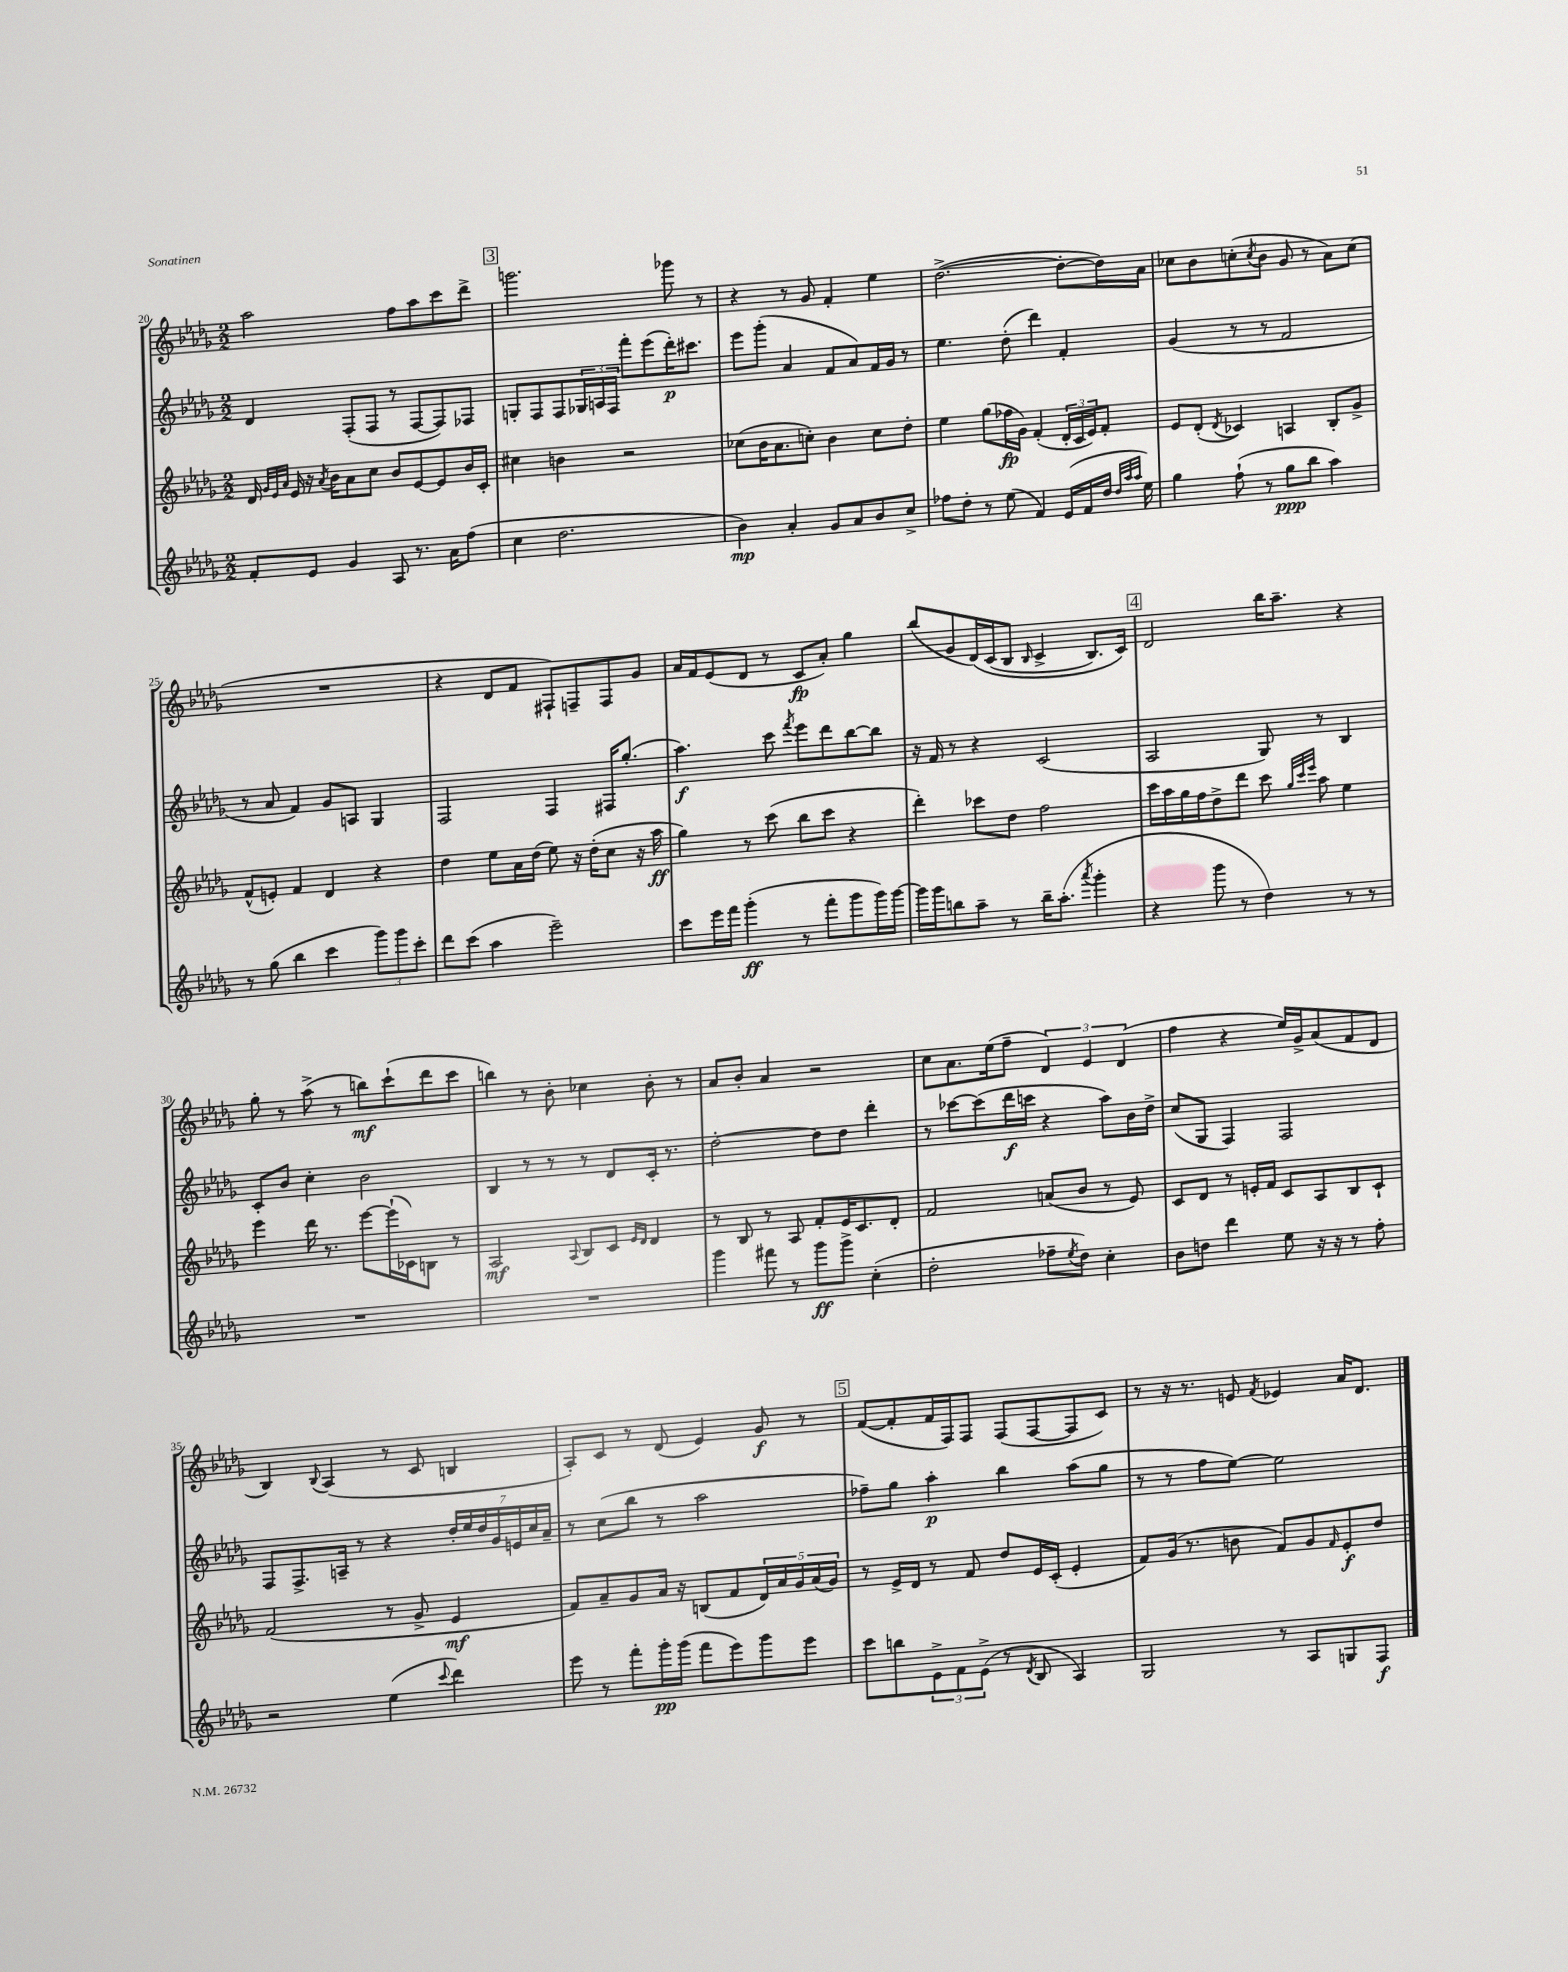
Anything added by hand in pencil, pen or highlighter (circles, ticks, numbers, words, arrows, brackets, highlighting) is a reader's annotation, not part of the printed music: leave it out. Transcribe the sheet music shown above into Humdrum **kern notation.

**kern	**kern	**kern	**kern
*staff4	*staff3	*staff2	*staff1
*clefG2	*clefG2	*clefG2	*clefG2
*k[b-e-a-d-g-]	*k[b-e-a-d-g-]	*k[b-e-a-d-g-]	*k[b-e-a-d-g-]
*M2/2	*M2/2	*M2/2	*M2/2
8f'	16d-	4d-	2aa-
.	32qqg-	.	.
.	32qqe-	.	.
.	32qqa-	.	.
.	16e-	.	.
8e-	16r	.	.
.	8qa-	.	.
.	16b-	.	.
4g-	8a-	(8F'	.
.	8cc	8F	.
8A-	8b-	8r	8ff
8.r	[8e-	[8F	8aa-
.	8e-]	8F])	8ccc
16a-	.	.	.
(8ff	16b-	8F-	8ddd-^
.	16c'	.	.
=	=	=	=
4cc	4cc#	8G'	2.ggg
.	.	8F	.
2.dd-	4b	8F	.
.	.	24G-	.
.	.	24A	.
.	.	24F	.
.	2r	8fff'	.
.	.	(8eee-	.
.	.	16ddd-')	8ggg-
.	.	8.ccc#	.
.	.	.	8r
=	=	=	=
4b-)	(8cc-	8eee-	4r
.	16b-	(8ggg-'	.
.	8.a-	.	.
4a-'	.	4a-	8r
.	8cc')	.	8g-
8g-	4b-	8f	4f'
8a-	.	8a-)	.
8b-	8cc	16f	4ee-
.	.	16g-	.
8cc^	8dd-'	8r	.
=	=	=	=
8ff-	4ee-	4.ee-	([2.dd-^
8dd-'	.	.	.
8r	(8gg-	.	.
(8ee-	16ff-	(8dd-'	.
.	16g-)	.	.
4f)	(4f'	4ddd-)	.
(16e-	24d-'	4f'	8dd-'_
.	24c	.	.
16f	.	.	.
.	24e-)	.	.
16dd-	8f'	.	16dd-])
32qqdd-	.	.	.
32qqaa-	.	.	.
32qqaa-	.	.	.
16ee-)	.	.	16a-
=	=	=	=
4gg-	8e-	(4g-	8cc-
.	(8d-'	.	8b-
.	8qd-	.	.
(8ff`	4c-)	8r	(8cc'
.	.	.	8qcc
8r	.	8r	8b-
8gg-	4A	2f	8g-
8bb-	.	.	8r
4aa-)	8B-'	.	8a-)
.	8g-^	.	(8cc
=	=	=	=
8r	(8f^^	8r	1r
(8gg-	8e')	8a-	.
4bb-	4f	4f)	.
4ccc	4d-	8g-	.
.	.	8A	.
12ggg-)	4r	4G-	.
12ggg-	.	.	.
12ccc'	.	.	.
=	=	=	=
8ddd-	4dd-	2F	4r
(8ccc	.	.	.
4aa-	8ee-	.	8d-
.	16a-	.	8f
.	(16dd-	.	.
2eee-~)	8ee-)	4F	8F#`)
.	16r	.	8F~
.	(16dd-'	.	.
.	8cc	16F#	8F
.	.	(8.gg-'	.
.	16r	.	8g-
.	16aa-	.	.
=	=	=	=
8ccc	4gg-)	4.aa-)	16a-
.	.	.	16f
16eee-	.	.	(8e-
16fff	.	.	.
(4ggg-'	8r	.	8d-
.	(8ccc	8ccc	8r
.	.	8qfff	.
8r	8bb-	8eee-	8c
8fff'	8ccc	8ddd-	8a-')
8ggg-	4r	[8bb-	4gg-
16ggg-)	.	8bb-]	.
[16ggg-	.	.	.
=	=	=	=
16ggg-]	4ddd-')	16r	(8bb-
16ggg-	.	16f	.
8bb	.	8r	8g-
8aa-~	8ccc-	4r	&(16d-)
.	.	.	(16c
8r	8dd-	.	8B-
.	.	.	16qqB-
16bb~	2ff	(2c	4c^
(8.aa-'	.	.	.
8qaaa-	.	.	.
4ggg-'	.	.	8.B-)
.	.	.	16c&)
=	=	=	=
4r	16ccc	2A-	2d-
.	16aa-	.	.
.	16gg-	.	.
.	16ff	.	.
8ggg-	8dd-^	.	.
8r	8ddd-	.	.
4dd-)	8ccc	8G-)	16bb-
.	.	.	8.aa-~
.	32qqgg-	.	.
.	32qqccc	.	.
.	32qqeee-	.	.
.	8aa-	8r	.
8r	4ee-	4B-	4r
8r	.	.	.
=	=	=	=
1r	4eee-	8c'	8gg-'
.	.	8b-	8r
.	16ddd-	4cc'	(8aa-^
.	8.r	.	.
.	.	.	8r
.	[8eee-	2b-	8bb)
.	(16eee-`]	.	(8ccc`
.	16c-)	.	.
.	8B	.	8ddd-
.	8r	.	8ccc
=	=	=	=
1r	2A-	4B-	4bb)
.	.	8r	8r
.	.	8r	8b-'
.	8qqA-	.	.
.	8B-	8r	4cc-
.	8c	8d-	.
.	16qqe-	.	.
.	16qqd-	.	.
.	4d-	16c'	8b-'
.	.	8.r	.
.	.	.	8r
=	=	=	=
4ggg-	8r	[2dd-'	8a-
.	8B-	.	8b-'
8fff#	8r	.	4a-
8r	8A-	.	.
8ggg-	8f'	8dd-]	2r
8ggg-^	16e-	8dd-	.
.	8.c	.	.
(4cc'	.	4ddd-'	.
.	8d-'	.	.
=	=	=	=
2dd-'	2f	8r	8cc
.	.	[8ccc-	8.a-
.	.	(8ccc-]	.
.	.	.	(16ee-
.	.	16ddd-	8ff~
.	.	16ccc	.
8ff-~	(8a	4r	6d-)
8qee-	.	.	.
8dd-)	8b-	.	.
.	.	.	6e-
4cc'	8r	8aa-)	.
.	.	.	(6d-
.	8e-)	16b-	.
.	.	16dd-^	.
=	=	=	=
8b-	8c	(8cc	4ff
8dd	8d-	8G-	.
4ddd-	8r	4F)	4r
.	16e'	.	.
.	16f	.	.
8ee-	8c	2F	16ee-)
.	.	.	16g-^
16r	8A-	.	(8a-
16r	.	.	.
8r	8B-	.	8f
8ff'	8c`	.	8d-
=	=	=	=
2r	(2f	8F	4B-)
.	.	8.F^	.
.	.	.	8qqB-
.	.	.	(4A-
.	.	16A~	.
.	.	8r	.
(4ee-	8r	4r	8r
.	8g-^	.	8c
8qqccc	.	.	.
4ddd-)	4e-	28dd-'	4B
.	.	28ee-	.
.	.	28dd-	.
.	.	28g-	.
.	.	28e	.
.	.	28cc	.
.	.	28a-~	.
=	=	=	=
8eee-	8f)	8r	8A-')
8r	8a-~	(8cc	8c
8fff'	8g-	8bb-	8r
16ggg-'	16a-	8r	(8d-
(16ggg-	16r	.	.
8fff	(8B	2aa-	4e-)
8eee-)	8f	.	.
8ggg-	20d-)	.	8g-
.	20a-	.	.
.	20g-	.	.
8eee-	.	.	8r
.	(20a-	.	.
.	20g-)	.	.
=	=	=	=
8ccc	8r	8ff-~)	([8f
8bb	16e-^	8gg-	8f']
.	16d-	.	.
12e-^	8r	4aa-'	16f
.	.	.	16F)
12f	.	.	.
.	8f	.	8F
(12e-^	.	.	.
8r	8dd-	4bb-	(8F
8qd-	.	.	.
8B-	16e-	.	[8F
.	(16c'	.	.
4A-)	4e-'	(8aa-	8F]
.	.	8gg-	8c)
=	=	=	=
2G-	8f)	8r	8r
.	(16g-	8r	16r
.	8.r	.	8.r
.	.	8ff	.
.	8b	[8ee-)	8e
.	.	.	8qf
8r	8f)	2ee-]	4e-
8A-	8g-	.	.
.	16qqf	.	.
8G	8e-'	.	16a-
.	.	.	8.d-
8F	8dd-	.	.
==	==	==	==
*-	*-	*-	*-
